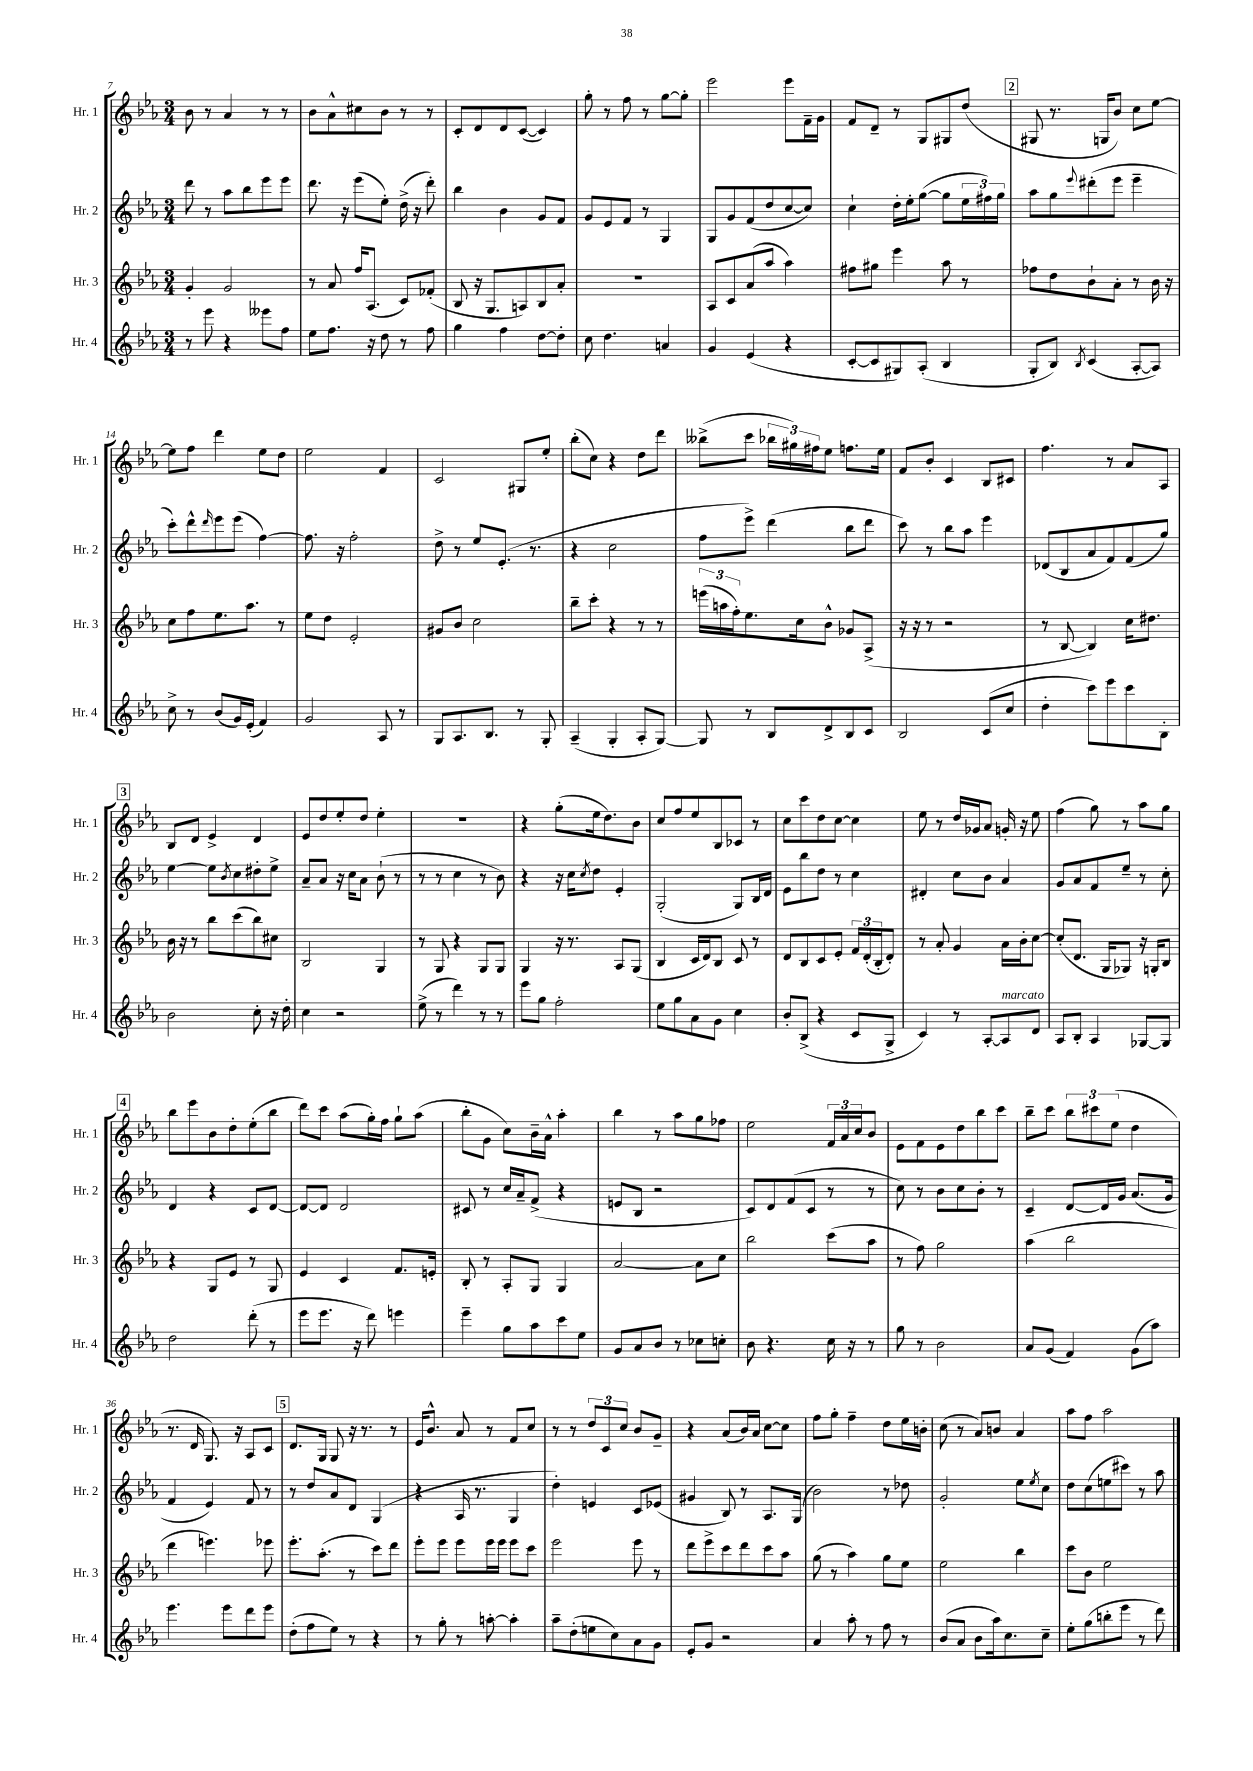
<<
\new StaffGroup <<
\new Staff = "s0" \with { instrumentName = "Hr. 1" shortInstrumentName = "Hr. 1" } {
    \clef treble \key ees \major \numericTimeSignature \time 3/4
    bes'8 r8 aes'4 r8 r8 |
    bes'8 aes'8-^ cis''8 bes'8 r8 r8 |
    c'8-. d'8 d'8 c'8~( c'4) |
    g''8-. r8 f''8 r8 g''8~ g''8-. |
    ees'''2 ees'''8 f'16-- g'16 |
    f'8 d'8-- r8 g8 gis8 d''8( |
    \mark \markup { \box "2" } gis8 r8. g16 bes'8) c''8 ees''8~ |
    ees''8 f''8 d'''4 ees''8 d''8 |
    ees''2 f'4 |
    c'2 gis8 ees''8-. |
    bes''8-.( c''8) r4 d''8 d'''8 |
    beses''8->( c'''8 \tuplet 3/2 { bes''16 gis''16) fis''16 } ees''8 f''8. ees''16 |
    f'8 bes'8-. c'4 bes8 cis'8 |
    f''4. r8 aes'8 aes8 |
    \mark \markup { \box "3" } bes8 d'8 ees'4-> d'4 |
    ees'8 d''8 ees''8-. d''8 ees''4-. |
    R2. |
    r4 g''8-.( ees''16 d''8.) bes'8 |
    c''8 f''8 ees''8 bes8 ces'8 r8 |
    c''8 c'''8 d''8 c''8~ c''4 |
    ees''8 r8 d''16 ges'16 aes'8 g'16-. r16 ees''8 |
    f''4( g''8) r8 aes''8 g''8 |
    \mark \markup { \box "4" } bes''8 ees'''8 bes'8 d''8-. ees''8-.( bes''8 |
    d'''8) c'''8 aes''8( g''16-.) f''16 g''8-! aes''8( |
    bes''8-. g'8 c''8) bes'16-- aes'16-^ aes''4-. |
    bes''4 r8 aes''8 g''8 fes''8 |
    ees''2 \tuplet 3/2 { f'16 aes'16 c''16 } bes'8 |
    ees'8 f'8 ees'8 d''8 bes''8 c'''8 |
    bes''8-- c'''8 \tuplet 3/2 { bes''8 cis'''8 ees''8( } d''4 |
    r8. d'16 g8.) r16 aes8 c'8 |
    \mark \markup { \box "5" } d'8. g16 g8 r16 r8. r8 |
    ees'16 bes'8.-^ aes'8 r8 f'8 c''8 |
    r8 r8 \tuplet 3/2 { d''8 c'8 c''8 } bes'8 g'8-- |
    r4 aes'8( bes'16) aes'16 c''8~ c''8 |
    f''8 g''8-. f''4-- d''8 ees''16 b'16-. |
    c''8( r8 aes'8) b'8 aes'4 |
    aes''8 f''8 aes''2 \bar "|." |
}
\new Staff = "s1" \with { instrumentName = "Hr. 2" shortInstrumentName = "Hr. 2" } {
    \clef treble \key ees \major \numericTimeSignature \time 3/4
    d'''8 r8 aes''8 bes''8 ees'''8 ees'''8 |
    d'''8. r16 ees'''8( ees''8-.) d''16->( r16 d'''8-.) |
    bes''4 bes'4 g'8 f'8 |
    g'8 ees'8 f'8 r8 g4 |
    g8 g'8 f'8( d''8 c''8~ c''8) |
    c''4-! d''16-. ees''16-. g''8~( g''8 \tuplet 3/2 { ees''16 fis''16) g''16 } |
    \mark \markup { \box "2" } aes''8 g''8 \appoggiatura { ees'''8 } dis'''8-.( ees'''8 ees'''4-- |
    c'''8-.) d'''8-^ \grace { d'''16 } ees'''8 ees'''8( f''4~) |
    f''8. r16 f''2-. |
    d''8-> r8 ees''8 ees'8.-.( r8. |
    r4 c''2 |
    f''8 ees'''8->) d'''4( bes''8 d'''8 |
    c'''8) r8 bes''8 aes''8 ees'''4 |
    des'8( bes8 aes'8 f'8) f'8( g''8) |
    \mark \markup { \box "3" } ees''4~ ees''8 \acciaccatura { bes'8 } c''8 dis''8-. ees''8-> |
    aes'8-- aes'8 r16 c''16 aes'8 bes'8-!( r8 |
    r8 r8 c''4 r8 bes'8) |
    r4 r16 c''16 \acciaccatura { c''8 } d''8 ees'4-. |
    g2-.( g8) bes16 d'16 |
    ees'8 bes''8 d''8 r8 c''4 |
    dis'4-. c''8 bes'8 aes'4 |
    g'8 aes'8 f'8 ees''8-- r8 c''8-. |
    \mark \markup { \box "4" } d'4 r4 c'8 d'8~ |
    d'8~ d'8 d'2 |
    cis'8 r8 c''16 aes'16-- f'8->( r4 |
    e'8 bes8 r2 |
    c'8) d'8 f'8( c'8 r8 r8 |
    c''8) r8 bes'8 c''8 bes'8-. r8 |
    c'4-- d'8~ d'16 g'16 aes'8.( g'16 |
    f'4 ees'4) f'8 r8 |
    \mark \markup { \box "5" } r8 d''8 aes'8 d'8 g4( |
    r4 aes16 r8. g4 |
    d''4-.) e'4 c'8 ees'8( |
    gis'4 bes8) r8 aes8. g16( |
    bes'2) r8 des''8 |
    g'2-. ees''8 \acciaccatura { ees''8 } c''8 |
    d''8 c''8( e''8 cis'''8) r8 aes''8 \bar "|." |
}
\new Staff = "s2" \with { instrumentName = "Hr. 3" shortInstrumentName = "Hr. 3" } {
    \clef treble \key ees \major \numericTimeSignature \time 3/4
    g'4-. g'2 |
    r8 aes'8 f''16 aes8.( c'8) fes'8-.( |
    bes8 r16 g8. a8) bes8 aes'8-. |
    R2. |
    aes8 c'8 aes'8( aes''8 aes''4) |
    fis''8 gis''8 ees'''4 aes''8 r8 |
    \mark \markup { \box "2" } fes''8 d''8 bes'8-! aes'8-. r8 bes'16 r16 |
    c''8 f''8 ees''8. aes''8. r8 |
    ees''8 d''8 ees'2-. |
    gis'8 bes'8 c''2 |
    bes''8-- c'''8-. r4 r8 r8 |
    \tuplet 3/2 { e'''16( a''16 f''16-.) } ees''8. c''16 bes'8-^ ges'8 aes8->( |
    r16 r16 r8 r2 |
    r8 bes8~ bes4) c''16 dis''8. |
    \mark \markup { \box "3" } bes'16 r16 r8 bes''8 c'''8( bes''8) cis''8 |
    bes2 g4 |
    r8 g8 r4 g8 g8 |
    g4 r16 r8. aes8 g8( |
    bes4 c'16 d'16) bes8 c'8 r8 |
    d'8 bes8 c'8 ees'8-. \tuplet 3/2 { f'16 d'16-.( bes16-. } d'8-.) |
    r8 aes'8-. g'4 aes'16 bes'16-. c''8~ |
    c''8-.( d'8. g16 ges8) r16 g16-. bes8 |
    \mark \markup { \box "4" } r4 g8 ees'8 r8 g8 |
    ees'4 c'4 f'8. e'16-. |
    bes8-. r8 aes8-. g8 g4 |
    aes'2~ aes'8 c''8 |
    bes''2 c'''8( aes''8 |
    r8 f''8) g''2 |
    aes''4( bes''2 |
    d'''4 e'''4.) ees'''8 |
    \mark \markup { \box "5" } ees'''8.-. aes''8.-.( r8 c'''8) d'''8 |
    ees'''8-. ees'''8 ees'''8 ees'''16 ees'''16 ees'''8 c'''8 |
    ees'''2 ees'''8 r8 |
    d'''8 ees'''8-> c'''8 d'''8 c'''8 aes''8 |
    g''8( r8 aes''4) g''8 ees''8 |
    ees''2 bes''4 |
    c'''8 bes'8 ees''2 \bar "|." |
}
\new Staff = "s3" \with { instrumentName = "Hr. 4" shortInstrumentName = "Hr. 4" } {
    \clef treble \key ees \major \numericTimeSignature \time 3/4
    r8 ees'''8 r4 eeses'''8 f''8 |
    ees''8 f''8. r16 d''8 r8 f''8 |
    g''4 f''4 d''8~ d''8-. |
    c''8 d''4. a'4 |
    g'4 ees'4( r4 |
    c'8~-. c'8 gis8) aes8-.( bes4 |
    \mark \markup { \box "2" } g8-. bes8) \acciaccatura { bes8 } c'4( aes8~-. aes8) |
    c''8-> r8 bes'8( g'16) ees'16-.( f'4) |
    g'2 aes8 r8 |
    g8 aes8. bes8. r8 g8-. |
    aes4--( g4-. aes8-. g8~) |
    g8 r8 bes8 d'8-> bes8 c'8 |
    bes2 c'8( c''8 |
    d''4-. c'''8) ees'''8 c'''8 bes8-. |
    \mark \markup { \box "3" } bes'2 c''8-. r16 d''16-. |
    c''4 r2 |
    ees''8->( r8 d'''4) r8 r8 |
    ees'''8 g''8 f''2-. |
    ees''8 g''8 aes'8 g'8 c''4 |
    bes'8-. bes8->( r4 c'8 g8-> |
    c'4) r8 aes8~-. aes8^\markup { \italic "marcato" } d'8 |
    aes8 bes8-. aes4 ges8~ ges8 |
    \mark \markup { \box "4" } d''2 d'''8-.( r8 |
    ees'''8 ees'''8. r16 d'''8) e'''4 |
    ees'''4-- g''8 aes''8 c'''8 ees''8 |
    g'8 aes'8 bes'8 r8 ces''8 c''8-. |
    bes'8 r4. c''16 r16 r8 |
    g''8 r8 bes'2 |
    aes'8 g'8( f'4) g'8( aes''8) |
    ees'''4. ees'''8 d'''8 ees'''8 |
    \mark \markup { \box "5" } d''8-.( f''8 ees''8) r8 r4 |
    r8 g''8-. r8 a''8~-. a''4-. |
    aes''8-- d''8-.( e''8 c''8) aes'8 g'8 |
    ees'8-. g'8 r2 |
    aes'4 aes''8-. r8 f''8 r8 |
    bes'8( aes'8 bes'8 aes''16) c''8. c''8-- |
    ees''8-. g''8( b''8-. ees'''8 r8 d'''8) \bar "|." |
}
>>
>>
\layout { \context { \Score currentBarNumber = #7 } }
